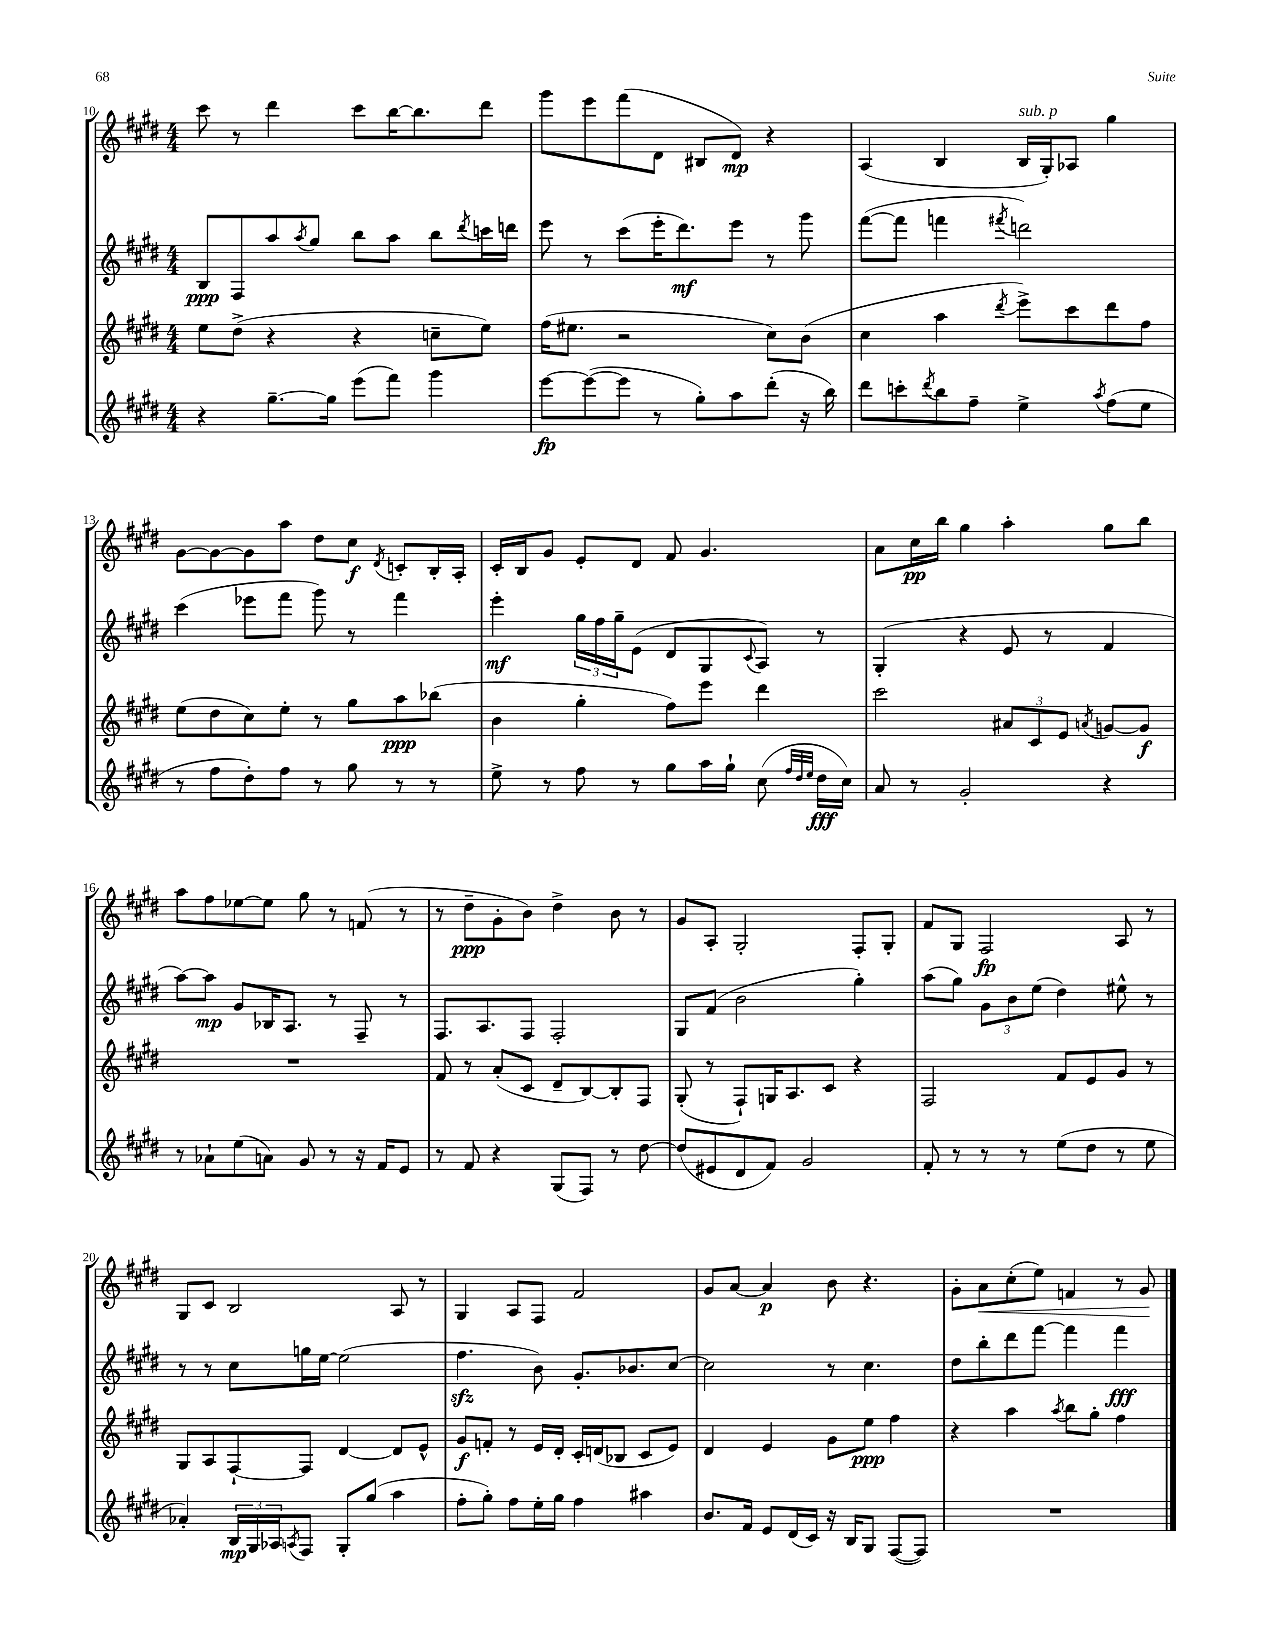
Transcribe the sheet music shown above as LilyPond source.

<<
\new StaffGroup <<
\new Staff = "s0" {
    \clef treble \key e \major \numericTimeSignature \time 4/4
    cis'''8 r8 dis'''4 cis'''8 b''16~ b''8. dis'''8 |
    gis'''8 e'''8 fis'''8( dis'8 bis8 dis'8\mp) r4 |
    a4( b4 b16^\markup { \italic "sub. p" } gis16-.) aes8 gis''4 |
    gis'8~ gis'8~ gis'8 a''8 dis''8 cis''8\f \acciaccatura { dis'8 } c'8-. b16-. a16-. |
    cis'16-. b16 gis'8 e'8-. dis'8 fis'8 gis'4. |
    a'8 cis''16\pp b''16 gis''4 a''4-. gis''8 b''8 |
    a''8 fis''8 ees''8~ ees''8 gis''8 r8 f'8( r8 |
    r8 dis''8--\ppp gis'8-. b'8) dis''4-> b'8 r8 |
    gis'8 a8-. gis2-. fis8-. gis8-. |
    fis'8 gis8 fis2\fp a8 r8 |
    gis8 cis'8 b2 a8 r8 |
    gis4 a8 fis8 fis'2 |
    gis'8 a'8~ a'4\p b'8 r4. |
    gis'8-. a'8\< cis''8-.( e''8) f'4 r8 gis'8\! \bar "|." |
}
\new Staff = "s1" {
    \clef treble \key e \major \numericTimeSignature \time 4/4
    b8\ppp fis8 a''8 \acciaccatura { a''8 } gis''8 b''8 a''8 b''8 \acciaccatura { dis'''8 } c'''16 d'''16 |
    e'''8 r8 cis'''8( e'''16-. dis'''8.\mf) e'''8 r8 gis'''8 |
    fis'''8~( fis'''8 f'''4 \acciaccatura { fis'''8 } d'''2) |
    cis'''4( ees'''8 fis'''8 gis'''8) r8 fis'''4 |
    e'''4-.\mf \tuplet 3/2 { gis''16 fis''16 gis''16-- } e'8( dis'8 gis8 \appoggiatura { cis'8 } a8) r8 |
    gis4-.( r4 e'8 r8 fis'4 |
    a''8~) a''8\mp gis'8 bes16 a8. r8 fis8-- r8 |
    fis8. a8. fis8 fis2-. |
    gis8 fis'8( b'2 gis''4-.) |
    a''8( gis''8) \tuplet 3/2 { gis'8 b'8 e''8( } dis''4) eis''8-^ r8 |
    r8 r8 cis''8 g''16 e''16~ e''2( |
    fis''4.\sfz b'8) gis'8.-. bes'8. cis''8~ |
    cis''2 r8 cis''4. |
    dis''8 b''8-. dis'''8 fis'''8~ fis'''4 fis'''4\fff \bar "|." |
}
\new Staff = "s2" {
    \clef treble \key e \major \numericTimeSignature \time 4/4
    e''8 dis''8->( r4 r4 c''8-- e''8) |
    fis''16( eis''8. r2 cis''8) b'8( |
    cis''4 a''4 \acciaccatura { dis'''8 } e'''8->) cis'''8 dis'''8 fis''8 |
    e''8( dis''8 cis''8) e''8-. r8 gis''8 a''8\ppp bes''8( |
    b'4 gis''4-. fis''8) e'''8 dis'''4 |
    cis'''2 \tuplet 3/2 { ais'8 cis'8 e'8 } \acciaccatura { a'8 } g'8~ g'8\f |
    R1 |
    fis'8 r8 a'8-.( cis'8 dis'8-- b8~) b8-. fis8 |
    gis8-.( r8 fis8-!) g16 a8. cis'8 r4 |
    fis2 fis'8 e'8 gis'8 r8 |
    gis8 a8 fis8~-! fis8 dis'4~ dis'8 e'8-^ |
    gis'8\f f'8-. r8 e'16 dis'16-. cis'16-. d'16( bes8 cis'8 e'8) |
    dis'4 e'4 gis'8 e''8\ppp fis''4 |
    r4 a''4 \acciaccatura { a''8 } b''8 gis''8-. fis''4 \bar "|." |
}
\new Staff = "s3" {
    \clef treble \key e \major \numericTimeSignature \time 4/4
    r4 gis''8.~-- gis''16 e'''8( fis'''8) gis'''4 |
    e'''8~\fp e'''8~( e'''8 r8 gis''8-.) a''8 dis'''8-.( r16 b''16) |
    dis'''8 c'''8-. \acciaccatura { dis'''8 } b''8 fis''8-- e''4-> \acciaccatura { a''8 } fis''8( e''8 |
    r8 fis''8 dis''8-.) fis''8 r8 gis''8 r8 r8 |
    e''8-> r8 fis''8 r8 gis''8 a''16 gis''16-! cis''8( \grace { fis''32 dis''32 e''32 } dis''16\fff cis''16) |
    a'8 r8 gis'2-. r4 |
    r8 aes'8-! e''8( a'8) gis'8 r8 r16 fis'16 e'8 |
    r8 fis'8 r4 gis8( fis8) r8 dis''8~ |
    dis''8( eis'8 dis'8 fis'8) gis'2 |
    fis'8-. r8 r8 r8 e''8( dis''8 r8 e''8 |
    aes'4-.) \tuplet 3/2 { b16\mp gis16 aes16 } \acciaccatura { a8 } fis8 gis8-. gis''8( a''4 |
    fis''8-. gis''8-.) fis''8 e''16-. gis''16 fis''4 ais''4 |
    b'8. fis'16 e'8 dis'16( cis'16) r16 b16 gis8 fis8~( fis8) |
    R1 \bar "|." |
}
>>
>>
\layout { \context { \Score currentBarNumber = #10 } }
